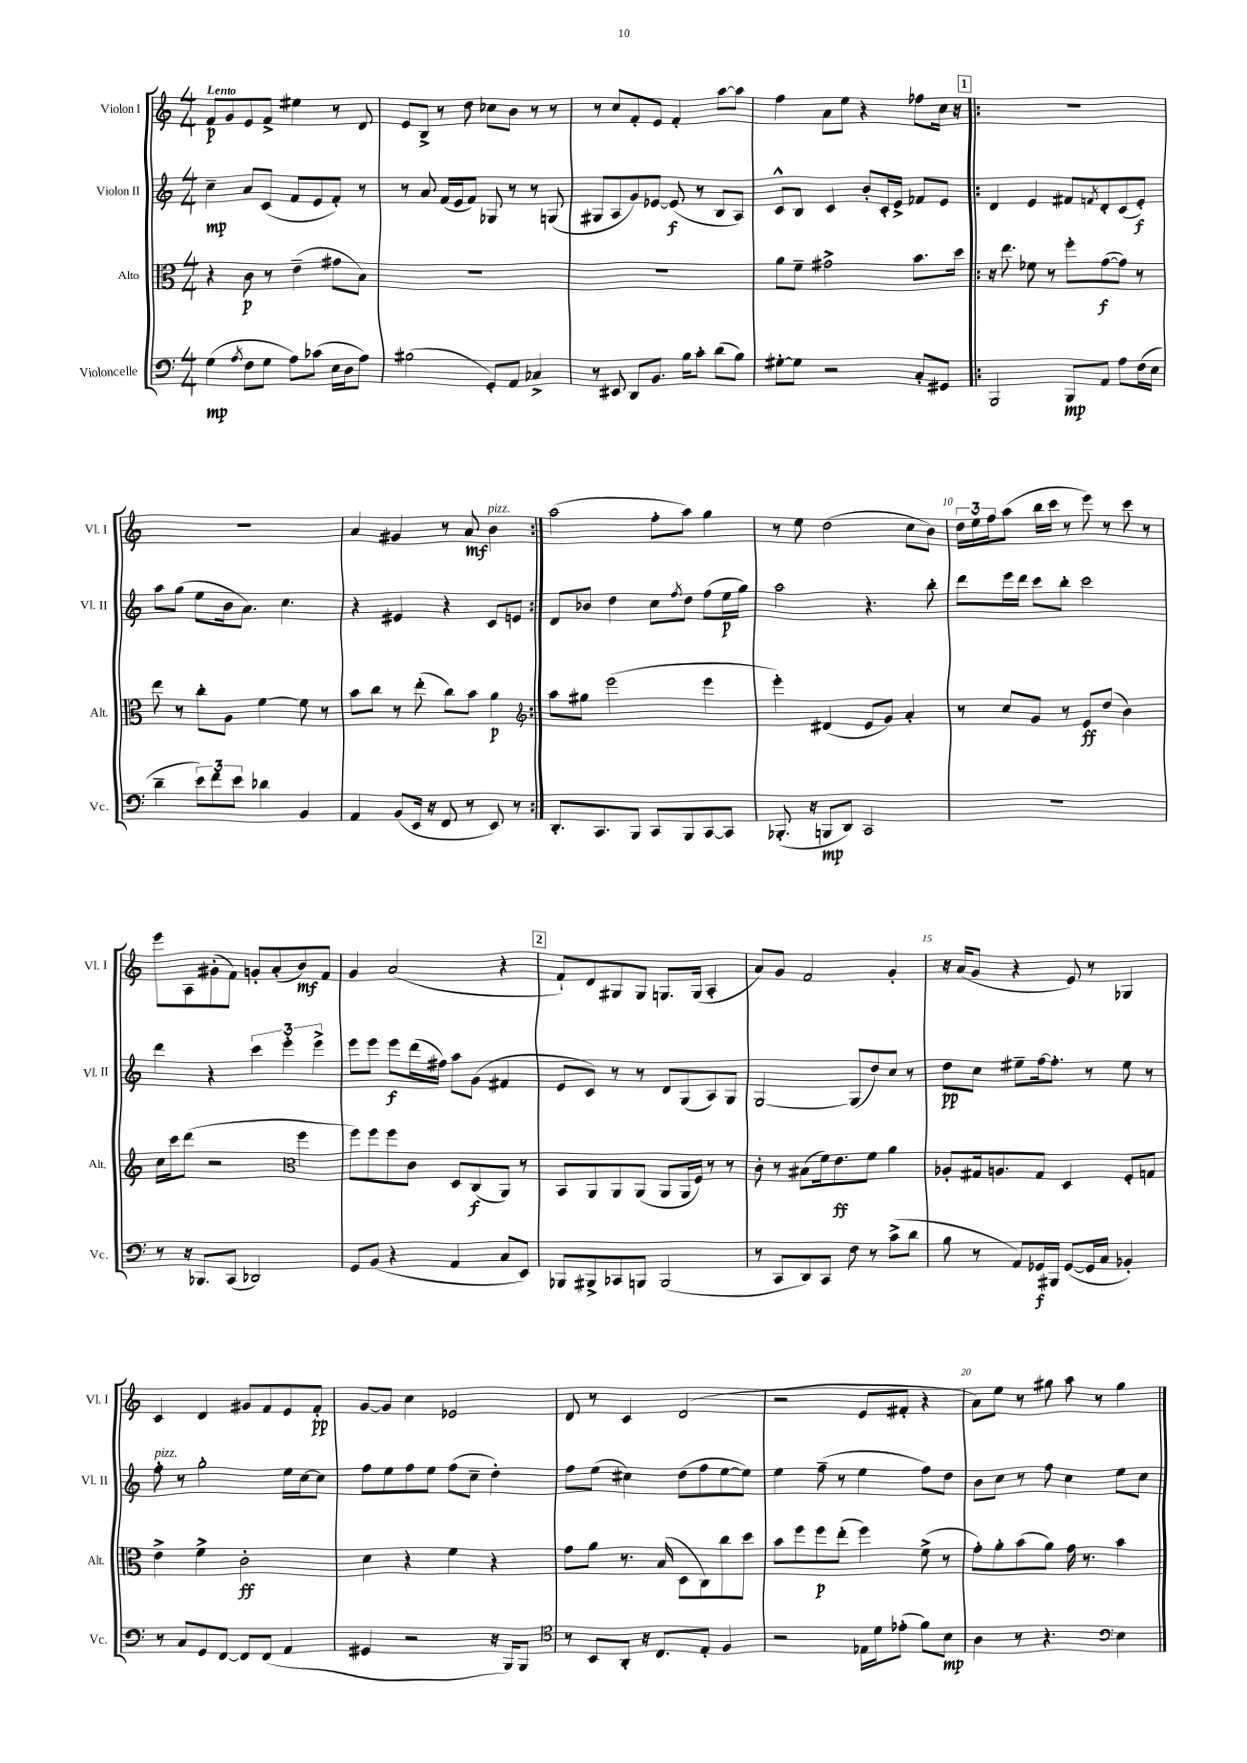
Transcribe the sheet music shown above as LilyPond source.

<<
\new StaffGroup <<
\new Staff = "s0" \with { instrumentName = "Violon I" shortInstrumentName = "Vl. I" } {
    \clef treble \key c \major \numericTimeSignature \time 4/4 \tempo "Lento"
    f'8\p g'8 e'8 f'8-> eis''4 r8 d'8 |
    e'8 b8-> r8 d''8 ces''8 b'8 r8 r8 |
    r8 c''8 f'8-. e'8 f'4-. a''8~ a''8 |
    f''4 a'8 e''8 r4 fes''8 c''16 r16 |
    \repeat volta 2 { \mark \markup { \box "1" } R1 |
    R1 |
    a'4 gis'4 r8 a'8\mf b'4^\markup { \italic "pizz." } | }
    a''2( f''8-. a''8) g''4 |
    r8 e''8 d''2( c''8 b'8) |
    \tuplet 3/2 { d''16 e''16 f''16 } a''8( b''16 c'''16 r8 e'''8) r8 c'''8 r8 |
    e'''8 a8 gis'8-.( f'8) g'8-. a'8-.( b'8\mf) f'8 |
    g'4 a'2( r4 |
    \mark \markup { \box "2" } f'8-!) d'8 gis8 gis8 g8. g16( a4-. |
    a'8) g'8 f'2 g'4-. |
    r16 a'16( g'8 r4 e'8) r8 ges4 |
    c'4 d'4 gis'8 f'8 e'8 f'8-.\pp |
    g'8~ g'8 c''4 ees'2 |
    d'8 r8 c'4 d'2( |
    r2 e'8 fis'8-. r4 |
    a'8) e''8 r8 gis''8 a''8 r8 gis''4 \bar "|." |
}
\new Staff = "s1" \with { instrumentName = "Violon II" shortInstrumentName = "Vl. II" } {
    \clef treble \key c \major \numericTimeSignature \time 4/4
    c''4--\mp a'8 c'8( f'8 e'8 f'8-.) r8 |
    r8 a'8 f'16( e'16 f'8) ges8 r8 r8 g8( |
    gis8 a8 g'8) ees'8~ ees'8\f( r8 b8 a8) |
    c'8-^ b8 c'4 b'8-. c'16-. e'16-> fes'8 e'8 |
    \repeat volta 2 { \mark \markup { \box "1" } d'4 e'4 fis'8 \acciaccatura { f'8 } d'8-. c'8( e'8-.\f) |
    a''8 g''8( e''8 b'16 a'8.) c''4. |
    r4 eis'4 r4 c'8 e'8 | }
    d'8 bes'8 d''4 c''8 \acciaccatura { f''8 } d''8 f''8( e''16\p g''16) |
    a''2 r4. b''8-. |
    d'''8 e'''16 d'''16 c'''8 b''8-. c'''2 |
    d'''4 r4 \tuplet 3/2 { c'''4 e'''4-. e'''4-> } |
    e'''8 e'''8 e'''8\f d'''16( fis''16) a''8 g'8( fis'4 |
    \mark \markup { \box "2" } e'8 c'8) r8 r8 d'8 g8( a8) g8 |
    g2~ g8( d''8) c''8 r8 |
    d''8\pp c''8 eis''8-- f''16~ f''8.-. r8 eis''8 r8 |
    f''8-.^\markup { \italic "pizz." } r8 g''2-. e''16 c''16~ c''8 |
    f''8 e''8 f''8 e''8 f''8( c''8-- d''4-.) |
    f''8 e''8( cis''4) d''8( f''8 e''8~ e''8) |
    e''4 f''8--( r8 e''4 f''8) d''8 |
    b'8 c''8 r8 f''8 c''4 e''8 c''8 \bar "|." |
}
\new Staff = "s2" \with { instrumentName = "Alto" shortInstrumentName = "Alt." } {
    \clef alto \key c \major \numericTimeSignature \time 4/4
    r4 c'8\p r8 e'4--( gis'8 b8) |
    R1 |
    R1 |
    a'8 f'8-- gis'2-> b'8. d''16 |
    \repeat volta 2 { \mark \markup { \box "1" } r16 e''8. fes'8 r8 f''8-. g'8~\f( g'8) r8 |
    e''8 r8 c''8-. a8 f'4~ f'8 r8 |
    b'8 c''8 r8 e''8-.( c''8) b'8 a'4\p | }
    \clef treble a''8 gis''8 e'''2( e'''4 |
    e'''4-.) dis'4( e'8 g'8) a'4-. |
    r8 c''8 g'8 r8 e'8\ff d''8( b'4) |
    c''16 c'''16 d'''8( r2 \clef alto f''4 |
    f''8) f''8 f''8 c'8 d8 c8\f( a,8) r8 |
    \mark \markup { \box "2" } b,8 a,8 a,8 a,8( a,8 a,16 f16) r8 r8 |
    c'8-. r8 bis8( f'16) e'8.\ff f'8 a'4 |
    aes8-. gis16 a8. gis8 d4 f8-. g8 |
    e'4-> f'4-> c'2-.\ff |
    d'4 r4 f'4 r4 |
    g'8 a'8 r8. b16( d8 c8) c''8 d''8 |
    b'8 f''8 f''8\p e''8-.( f''4) f'8->( r8 |
    g'8-.) a'8-. b'8( a'8) g'16 r8. b'4 \bar "|." |
}
\new Staff = "s3" \with { instrumentName = "Violoncelle" shortInstrumentName = "Vc." } {
    \clef bass \key c \major \numericTimeSignature \time 4/4
    g4\mp( \acciaccatura { a8 } f8 g8 a8) ces'8( e16 d16 a8) |
    bis2( g,8-.) a,8 ces4-> |
    r8 eis,8 d,8 b,8. b16 c'8-. d'8( b8) |
    gis8~-. gis8 r2 c8-. gis,8 |
    \repeat volta 2 { \mark \markup { \box "1" } b,,2 b,,8\mp a,8 a8 f16( e16 |
    d'4-- \tuplet 3/2 { e'8) f'8 e'8 } des'4 b,4 |
    a,4 b,8( e,16 r16 f,8 r8 e,8) r8 | }
    d,8.-. c,8. b,,8 c,8 b,,8 c,8~ c,8 |
    bes,,8.-.( r16 b,,8\mp d,8) c,2 |
    R1 |
    r8 r16 bes,,8. c,8( des,2) |
    g,8 b,8( r4 a,4 c8 e,8) |
    \mark \markup { \box "2" } bes,,8 bis,,8-> ces,8 b,,8 b,,2( |
    r8 c,8 d,8) c,8 f8 r8 c'8->( d'8 |
    b8 r8 a,8) ges,16\f bis,,16 ges,8~( ges,16 c16 bes,4-.) |
    r8 c8 g,8 f,8~ f,8 f,8( a,4 |
    gis,4 r2 r16 b,,16) b,,8 |
    \clef tenor r8 b,8 a,8-. r16 c8. e8-. f4 |
    r2 ees16 d'16 ees'8-.( f'8) b8\mp |
    a4 r8 r4. \clef bass e4 \bar "|." |
}
>>
>>
\layout { \context { \Score \override BarNumber.break-visibility = ##(#f #t #t) barNumberVisibility = #(every-nth-bar-number-visible 5) } }
